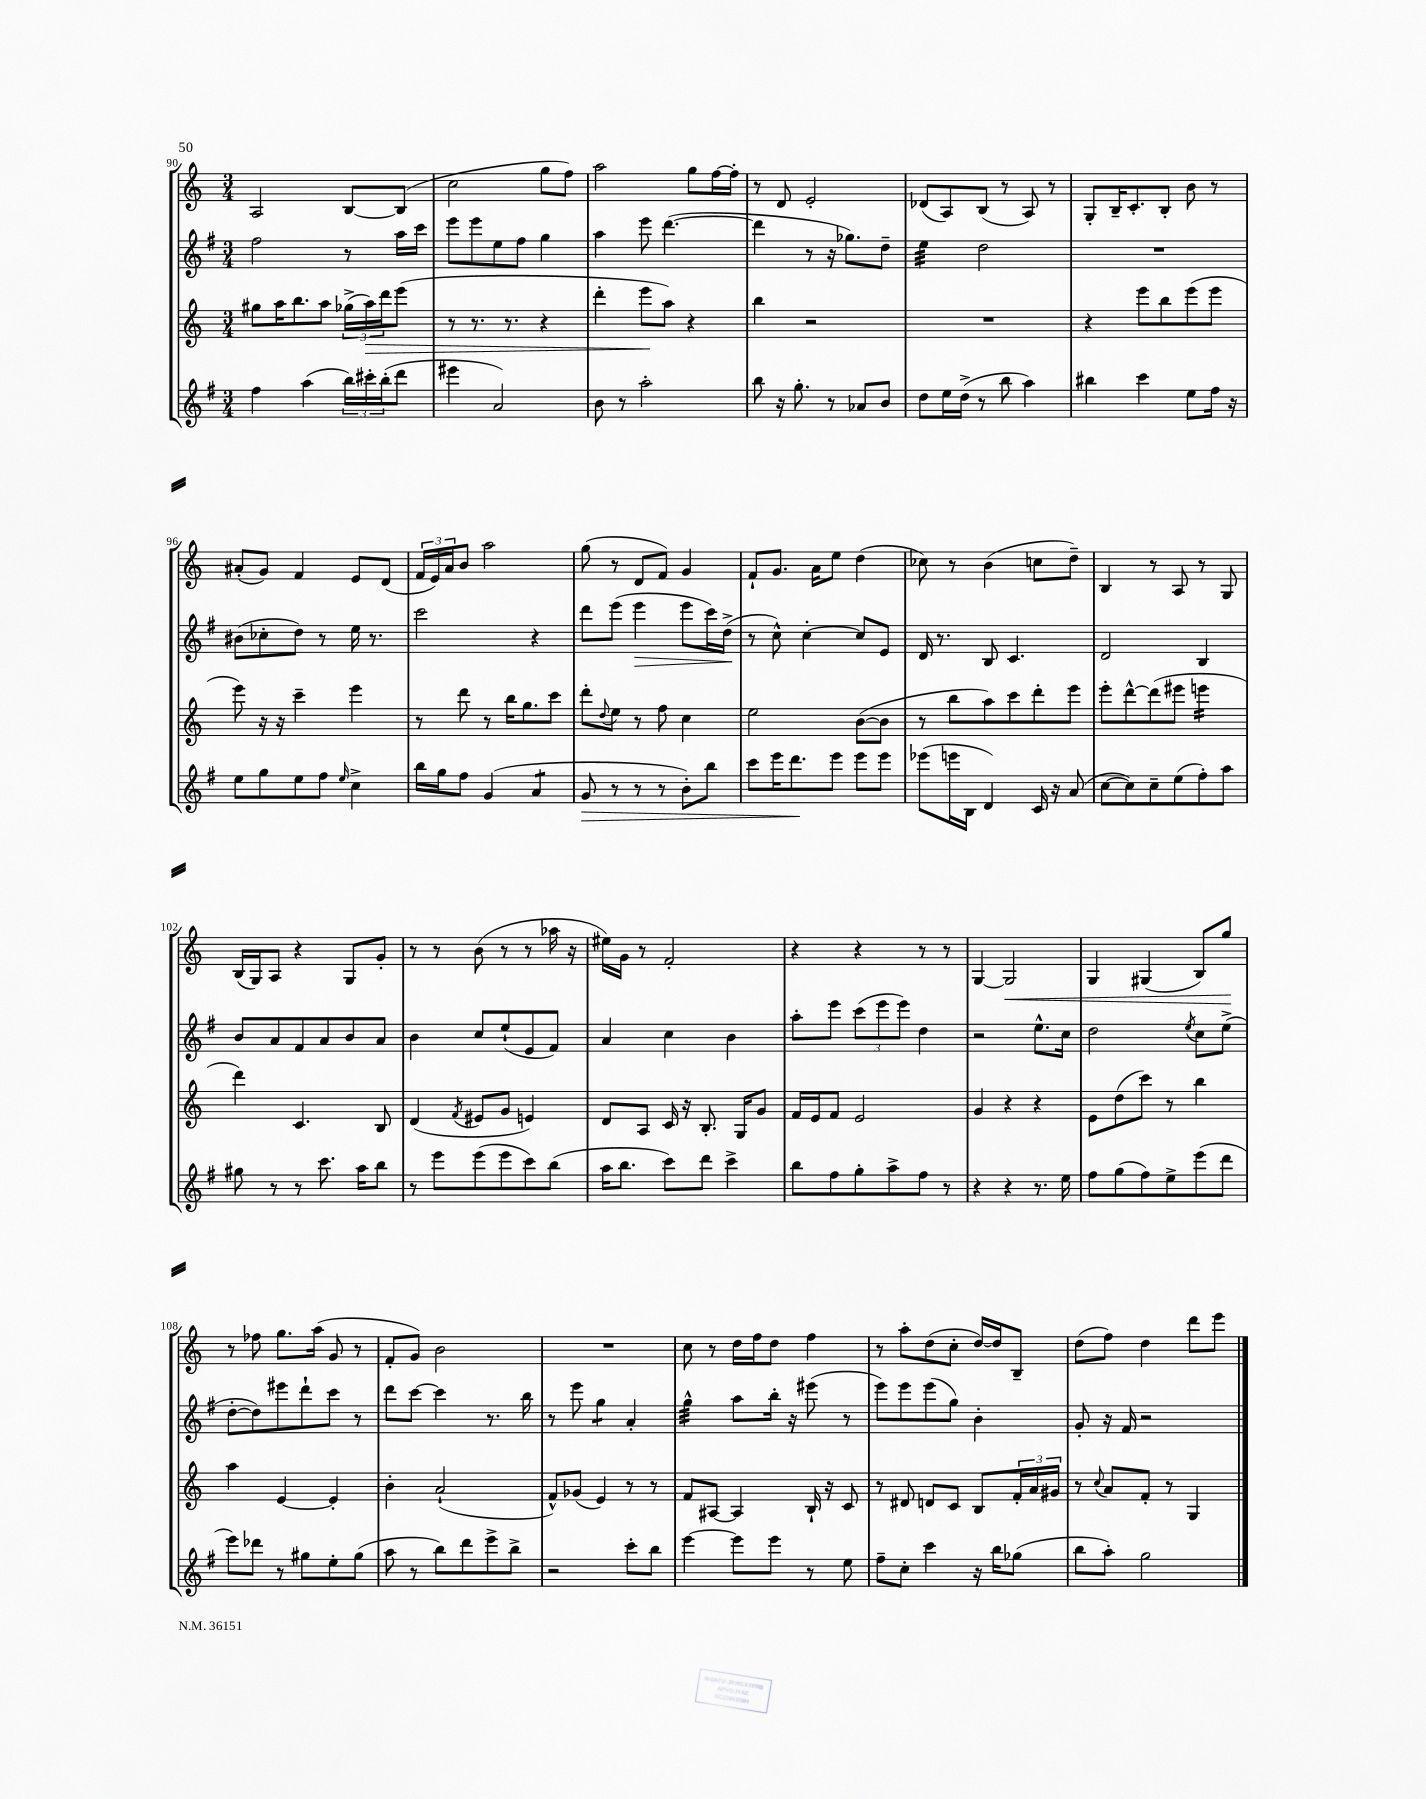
<<
\new StaffGroup <<
\new Staff = "s0" {
    \clef treble \key c \major \numericTimeSignature \time 3/4
    a2 b8~ b8( |
    c''2 g''8 f''8) |
    a''2 g''8 f''16~ f''16-. |
    r8 d'8 e'2-. |
    des'8( a8) b8( r8 a8) r8 |
    g8-. b16-- c'8.-. b8-. b'8 r8 |
    ais'8-.( g'8) f'4 e'8 d'8( |
    \tuplet 3/2 { f'16 e'16) a'16 } b'8 a''2 |
    g''8( r8 d'8 f'8) g'4 |
    f'8-! g'8. a'16 e''8 d''4( |
    ces''8) r8 b'4( c''8 d''8--) |
    b4 r8 a8 r8 g8 |
    b16( g16) a8 r4 g8 g'8-. |
    r8 r8 b'8( r8 r8 aes''16 r16 |
    eis''16) g'16 r8 f'2-. |
    r4 r4 r8 r8 |
    g4~ g2\< |
    g4 gis4( b8) g''8\! |
    r8 fes''8 g''8. a''16( g'8 r8 |
    f'8-. g'8) b'2 |
    R2. |
    c''8 r8 d''16 f''16 d''8 f''4 |
    r8 a''8-. d''8( c''8-. d''16~) d''16 b8-- |
    d''8( f''8) d''4 d'''8 e'''8 \bar "|." |
}
\new Staff = "s1" {
    \clef treble \key g \major \numericTimeSignature \time 3/4
    fis''2 r8 a''16 c'''16 |
    e'''8 e'''8 e''8 fis''8 g''4 |
    a''4 e'''8 d'''4.~( |
    d'''4 r8 r16 ges''8.) d''8-- |
    e''4:32 d''2 |
    R2. |
    bis'8( ces''8-. d''8) r8 e''16 r8. |
    c'''2 r4 |
    d'''8 e'''8( e'''4\> e'''8 c'''16) d''16->\!( |
    r8 c''8-^) c''4~-. c''8 e'8 |
    d'16 r8. b8 c'4. |
    d'2 b4 |
    b'8 a'8 fis'8 a'8 b'8 a'8 |
    b'4 c''8 e''8-!( e'8 fis'8) |
    a'4 c''4 b'4 |
    a''8-. e'''8 \tuplet 3/2 { c'''8( e'''8 e'''8) } d''4 |
    r2 e''8.-^ c''16 |
    d''2 \acciaccatura { e''8 } c''8 e''8->( |
    d''8~-. d''8) eis'''8 d'''8-! c'''8 r8 |
    d'''8 c'''8~ c'''4 r8. b''16 |
    r8 e'''8 g''4:8 a'4-. |
    g''4:32-^ a''8 b''16-. r16 eis'''8( r8 |
    e'''8) e'''8 e'''8( g''8) b'4-. |
    g'8-. r16 fis'16 r2 \bar "|." |
}
\new Staff = "s2" {
    \clef treble \key c \major \numericTimeSignature \time 3/4
    gis''8 a''16 b''8. a''8 \tuplet 3/2 { ges''16->( a''16\>) d'''16 } e'''8( |
    r8 r8. r8. r4 |
    d'''4-. e'''8\! a''8) r4 |
    b''4 r2 |
    R2. |
    r4 e'''8 b''8 e'''8( e'''8 |
    e'''8) r16 r16 c'''4-- e'''4 |
    r8 d'''8 r8 b''16 g''8. c'''8 |
    d'''8-. \appoggiatura { d''8 } e''8 r8 f''8 c''4 |
    e''2 b'8~( b'8 |
    r8 b''8 a''8) c'''8 d'''8-. e'''8 |
    e'''8-. d'''8~-^ d'''8( eis'''8 e'''4:16 |
    d'''4) c'4. b8 |
    d'4( \acciaccatura { f'8 } eis'8 g'8 e'4) |
    d'8 a8 c'16 r16 b8.-. g16 g'8 |
    f'16 e'16 f'8 e'2 |
    g'4 r4 r4 |
    e'8 d''8( c'''8) r8 b''4 |
    a''4 e'4~ e'4-. |
    b'4-. a'2-!( |
    f'8-^) ges'8( e'4) r8 r8 |
    f'8 ais8~ ais4 b16-! r16 c'8 |
    r8 dis'8 d'8 c'8 b8 \tuplet 3/2 { f'16-. a'16 gis'16 } |
    r8 \appoggiatura { c''8 } a'8 f'8-. r8 g4 \bar "|." |
}
\new Staff = "s3" {
    \clef treble \key g \major \numericTimeSignature \time 3/4
    fis''4 a''4( \tuplet 3/2 { b''16) cis'''16-. b''16-.( } d'''8 |
    eis'''4 a'2) |
    b'8 r8 a''2-. |
    b''8 r16 g''8.-. r8 aes'8 b'8 |
    d''8 e''16 d''16->( r8 b''8 a''4) |
    bis''4 c'''4 e''8 fis''16 r16 |
    e''8 g''8 e''8 fis''8 \grace { e''16 } c''4-> |
    b''16 g''16 fis''8 g'4( a'4:8 |
    g'8\> r8 r8 r8 b'8-.) b''8 |
    c'''8 e'''16 d'''8.\! e'''8 e'''8 e'''8 |
    ees'''8( e'''16 b16 d'4) c'16 r16 a'8( |
    c''8~ c''8) c''8-- e''8( fis''8-.) a''8 |
    gis''8 r8 r8 c'''8. a''16 b''8 |
    r8 e'''8 e'''8( e'''8 c'''8) b''8( |
    a''16 b''8. c'''8) d'''8 c'''4-> |
    b''8 fis''8 g''8-. a''8-> fis''8 r8 |
    r4 r4 r8. e''16 |
    fis''8 g''8( fis''8) e''8-> e'''8( d'''8 |
    e'''8) des'''8 r8 gis''8 e''8-. gis''8( |
    a''8 r8 b''8) d'''8 e'''8-> b''8-> |
    r2 c'''8-. b''8 |
    e'''4~ e'''8 e'''8 r8 e''8 |
    fis''8-- c''8-. c'''4 r16 b''16 ges''8( |
    b''8 a''8-.) g''2 \bar "|." |
}
>>
>>
\layout { \context { \Score currentBarNumber = #90 } }
